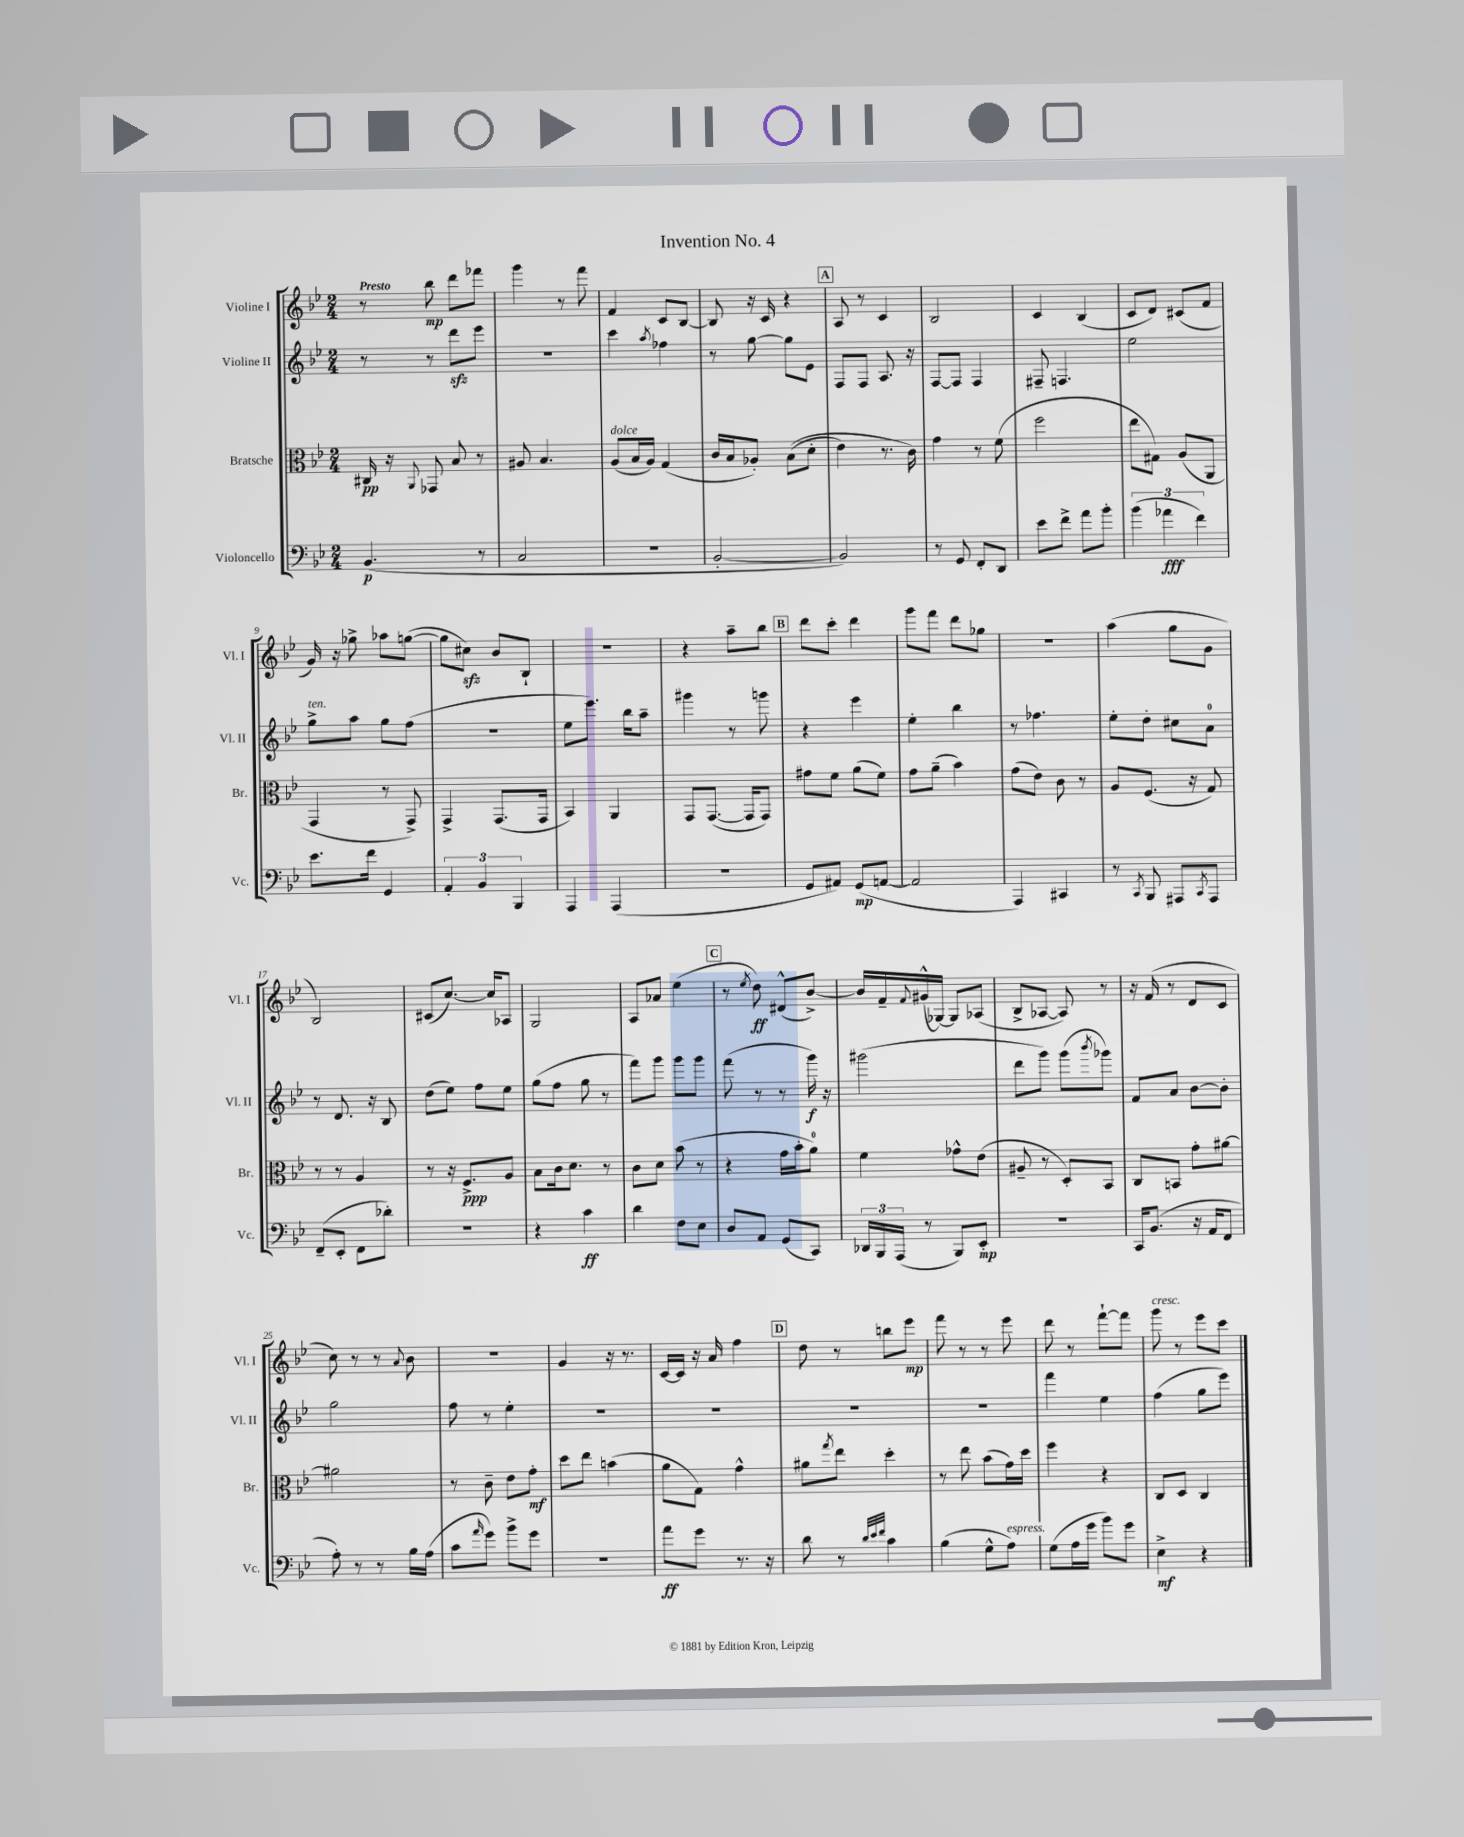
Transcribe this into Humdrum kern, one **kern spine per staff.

**kern	**dynam	**kern	**dynam	**kern	**dynam	**kern	**dynam
*part4	*part4	*part3	*part3	*part2	*part2	*part1	*part1
*staff4	*staff4	*staff3	*staff3	*staff2	*staff2	*staff1	*staff1
*I"Violoncello	*	*I"Bratsche	*	*I"Violine II	*	*I"Violine I	*
*I'Vc.	*	*I'Br.	*	*I'Vl. II	*	*I'Vl. I	*
*clefF4	*	*clefC3	*	*clefG2	*	*clefG2	*
*k[b-e-]	*	*k[b-e-]	*	*k[b-e-]	*	*k[b-e-]	*
*M2/4	*	*M2/4	*	*M2/4	*	*M2/4	*
=1	=1	=1	=1	=1	=1	=1	=1
!	!	!	!	!	!	!LO:TX:a:B:t=Presto	!
(4.BB-/	p	16C#X/	pp	8r	.	8r	.
.	.	16r	.	.	.	.	.
.	.	8qqAA/	.	.	.	.	.
.	.	8GG-X/	.	8r	.	8bb-\	mp
.	.	8B-/	.	8dddzz\L	.	8ddd\L	.
8r	.	8r	.	8eee-\J	.	8fff-X\J	.
=2	=2	=2	=2	=2	=2	=2	=2
2C/	.	8A#X/	.	2r	.	4ggg\	.
.	.	4.B-/	.	.	.	.	.
.	.	.	.	.	.	8r	.
.	.	.	.	.	.	8fff\	.
=3	=3	=3	=3	=3	=3	=3	=3
!	!	!LO:TX:a:i:t=dolce	!	!	!	!	!
2r	.	(8A/L	.	4ccc\	.	4f/	.
.	.	16B-/L	.	.	.	.	.
.	.	16A/JJ)	.	.	.	.	.
.	.	.	.	8qaa/	.	.	.
.	.	(4G/	.	4ff-X\	.	8c/L	.
.	.	.	.	.	.	[8B-/J	.
=4	=4	=4	=4	=4	=4	=4	=4
[2BB-'/	.	16c/LL	.	8r	.	8B-/]	.
.	.	16B-/J	.	.	.	.	.
.	.	8A-X'/J)	.	[8gg\	.	16r	.
.	.	.	.	.	.	16c/	.
.	.	((8B-\L	.	8gg\L]	.	4r	.
.	.	8d'\J	.	8e-\J	.	.	.
!!LO:REH:place=s1:t=A
=5	=5	=5	=5	=5	=5	=5	=5
2BB-/])	.	4e-\)	.	8F/L	.	8A/	.
.	.	.	.	8F/J	.	8r	.
.	.	8.r	.	8.A/	.	4c/	.
.	.	16c\)	.	16r	.	.	.
=6	=6	=6	=6	=6	=6	=6	=6
8r	.	4g\	.	[8F/L	.	2B-/	.
8GG/	.	.	.	8F/J]	.	.	.
8FF'/L	.	8r	.	4F/	.	.	.
8DD/J	.	(8f\	.	.	.	.	.
=7	=7	=7	=7	=7	=7	=7	=7
8e-\L	.	2ff\	.	8F#X~/	.	4c/	.
8f^\J	.	.	.	4.Fn/	.	.	.
8a\L	.	.	.	.	.	(4B-/	.
8b-'\J	.	.	.	.	.	.	.
=8	=8	=8	=8	=8	=8	=8	=8
(6b-\	.	8ee-\L	.	2ee-\	.	8c/L	.
.	.	8G#X\J)	.	.	.	8d/J)	.
6a-X\	fff	.	.	.	.	.	.
.	.	(8A/L	.	.	.	(8c#X/L	.
6f\)	.	.	.	.	.	.	.
.	.	8AA/J	.	.	.	8f/J	.
!!LO:LB:g=z
=9	=9	=9	=9	=9	=9	=9	=9
!	!	!	!	!LO:TX:a:i:t=ten.	!	!	!
8.e-\L	.	4GG/	.	8gg^\L	.	16g/)	.
.	.	.	.	.	.	16r	.
.	.	.	.	8aa\J	.	8gg-X^\	.
16f\Jk	.	.	.	.	.	.	.
4GG/	.	8r	.	8gg\L	.	8aa-X\L	.
.	.	8GG^/)	.	(8ff\J	.	([8ggn\J	.
=10	=10	=10	=10	=10	=10	=10	=10
6AA'/	.	4GG^/	.	2r	.	8gg\L]	.
.	.	.	.	.	.	8cc#Xzz\J)	.
6BB-/	.	.	.	.	.	.	.
.	.	(8.GG/L	.	.	.	8b-/L	.
6BBB-/	.	.	.	.	.	.	.
.	.	.	.	.	.	8B-`/J	.
.	.	16GG/Jk	.	.	.	.	.
=11	=11	=11	=11	=11	=11	=11	=11
4AAA/	.	4BB-/)	.	8ee-\L	.	2r	.
.	.	.	.	8.eee-\J)	.	.	.
(4AAA/	.	4AA/	.	.	.	.	.
.	.	.	.	16bb-\KL	.	.	.
.	.	.	.	8aa~\J	.	.	.
=12	=12	=12	=12	=12	=12	=12	=12
2r	.	8GG/L	.	4ggg#X\	.	4r	.
.	.	([8.GG/J	.	.	.	.	.
.	.	.	.	8r	.	8aa~\L	.
.	.	16GG/KL]	.	.	.	.	.
.	.	8GG/J)	.	8gggn\	.	8bb-\J	.
!!LO:REH:place=s1:t=B
=13	=13	=13	=13	=13	=13	=13	=13
8GG/L	.	8g#X\L	.	4r	.	8ddd\L	.
8AA#X/J)	.	8f\J	.	.	.	8ccc'\J	.
(8GG/L	mp	(8a\L	.	4eee-\	.	4ddd\	.
[8AAn/J	.	8f\J)	.	.	.	.	.
=14	=14	=14	=14	=14	=14	=14	=14
2AA/]	.	8g\L	.	4ee-'\	.	8ggg\L	.
.	.	(8a~\J	.	.	.	8fff\J	.
.	.	4b-\)	.	4bb-\	.	8ddd\L	.
.	.	.	.	.	.	8gg-X\J	.
=15	=15	=15	=15	=15	=15	=15	=15
4AAA/)	.	(8g\L	.	8r	.	2r	.
.	.	8e-\J)	.	4.ff-X\	.	.	.
4CC#X/	.	8c\	.	.	.	.	.
.	.	8r	.	.	.	.	.
=16	=16	=16	=16	=16	=16	=16	=16
8r	.	8A/L	.	8ee-'\L	.	(4aa\	.
8qCC/	.	.	.	.	.	.	.
8BBB-/	.	(8.F/J	.	8dd'\J	.	.	.
8AAA#X/L	.	.	.	8cc#X\L	.	8gg\L	.
.	.	16r	.	.	.	.	.
8qCC/	.	.	.	.	.	.	.
8AAA#/J	.	8G/)	.	8a\J	.	8g\J	.
!!LO:LB:g=z
=17	=17	=17	=17	=17	=17	=17	=17
(8FF~/L	.	8r	.	8r	.	2B-/)	.
8EE-'/J	.	8r	.	8.d/	.	.	.
8FF\L	.	4A/	.	.	.	.	.
.	.	.	.	16r	.	.	.
8d-X'\J)	.	.	.	8B-/	.	.	.
=18	=18	=18	=18	=18	=18	=18	=18
2r	.	8r	.	(8dd\L	.	(8c#X/L	.
.	.	16r	.	8ee-\J)	.	[8.cc/J)	.
.	.	8.F^/L	ppp	.	.	.	.
.	.	.	.	8ff\L	.	.	.
.	.	.	.	.	.	16cc/KL]	.
.	.	8A/J	.	8ee-\J	.	8A-X/J	.
=19	=19	=19	=19	=19	=19	=19	=19
4r	.	8B-\L	.	(8gg\L	.	2G/	.
.	.	16c\k	.	8ff\J	.	.	.
.	.	8.d\J	.	.	.	.	.
4c\	ff	.	.	8gg\	.	.	.
.	.	8r	.	8r	.	.	.
=20	=20	=20	=20	=20	=20	=20	=20
4d\	.	8c\L	.	8fff\L)	.	8A/L	.
.	.	8d\J	.	8ggg\J	.	8a-X/J	.
8F\L	.	(8b-\	.	8ggg\L	.	(4ee-\	.
8E-\J	.	8r	.	8ggg\J	.	.	.
!!LO:REH:place=s1:t=C
=21	=21	=21	=21	=21	=21	=21	=21
8D/L	.	4r	.	(8fff\	.	8r	.
.	.	.	.	.	.	8qee-/	.
8AA/J	.	.	.	8r	.	8dd\)	ff
(8GG/L	.	16g\LL	.	8r	.	(8d#X^^/L	.
.	.	16b-'\J	.	.	.	.	.
8CC/J)	.	8a\J)	.	16ggg\)	f	[8b-^/J)	.
.	.	.	.	16r	.	.	.
=22	=22	=22	=22	=22	=22	=22	=22
24DD-X/LL	.	4f\	.	(2ggg#X\	.	16b-/LL]	.
24BBB-/	.	.	.	.	.	.	.
.	.	.	.	.	.	16f~/	.
(24AAA/JJ	.	.	.	.	.	.	.
.	.	.	.	.	.	8qqf/	.
8r	.	.	.	.	.	(16g#X^^/	.
.	.	.	.	.	.	[16G-X/JJ)	.
8BBB-/L)	.	8g-X^^\L	.	.	.	8G-/L]	.
8EE-'/J	mp	(8e-\J	.	.	.	(8A-X/J	.
=23	=23	=23	=23	=23	=23	=23	=23
2r	.	8A#X~/	.	8ddd\L	.	8B-^/L	.
.	.	8r	.	8ggg\J)	.	[8A-X/J	.
.	.	8D'/L)	.	(8ggg\L	.	8A-/])	.
.	.	.	.	8qbbb-/	.	.	.
.	.	8BB-/J	.	8ggg-X\J)	.	8r	.
=24	=24	=24	=24	=24	=24	=24	=24
16CC/KL	.	8C/L	.	8f/L	.	16r	.
(8.BB-/J	.	.	.	.	.	(16f/	.
.	.	8BBn/J	.	8a/J	.	8r	.
16r	.	8g'\L	.	[8b-\L	.	8d/L	.
16AA/KL	.	.	.	.	.	.	.
8FF/J	.	[8a#X\J	.	8b-'\J]	.	8c/J	.
!!LO:LB:g=z
=25	=25	=25	=25	=25	=25	=25	=25
8A'\)	.	2a#X\]	.	2gg\	.	8cc\)	.
8r	.	.	.	.	.	8r	.
8r	.	.	.	.	.	8r	.
.	.	.	.	.	.	8qqa/	.
16B-\LL	.	.	.	.	.	8b-\	.
(16A\JJ	.	.	.	.	.	.	.
=26	=26	=26	=26	=26	=26	=26	=26
8c\L	.	8r	.	8ff\	.	2r	.
16qqa/	.	.	.	.	.	.	.
8g\J)	.	8c~\	.	8r	.	.	.
8b-^\L	.	8e-\L	.	4ee-'\	.	.	.
8g\J	.	8g'\J	mf	.	.	.	.
=27	=27	=27	=27	=27	=27	=27	=27
2r	.	8dd\L	.	2r	.	4g/	.
.	.	8ee-\J	.	.	.	.	.
.	.	(4bn\	.	.	.	16r	.
.	.	.	.	.	.	8.r	.
=28	=28	=28	=28	=28	=28	=28	=28
8a\L	ff	8a\L	.	2r	.	[16c/LL	.
.	.	.	.	.	.	16c/JJ]	.
8g\J	.	8G\J)	.	.	.	16r	.
.	.	.	.	.	.	16a/	.
8.r	.	4g^^\	.	.	.	4ff\	.
16r	.	.	.	.	.	.	.
!!LO:REH:place=s1:t=D
=29	=29	=29	=29	=29	=29	=29	=29
8d\	.	8a#X\L	.	2r	.	8dd\	.
.	.	8qgg/	.	.	.	.	.
8r	.	8ee-\J	.	.	.	8r	.
32qqd/LLL	.	.	.	.	.	.	.
32qqe-/	.	.	.	.	.	.	.
32qqf/JJJ	.	.	.	.	.	.	.
4c\	.	4dd'\	.	.	.	8bbn\L	.
.	.	.	.	.	.	8eee-\J	mp
=30	=30	=30	=30	=30	=30	=30	=30
(4B-\	.	8r	.	2r	.	8fff\	.
.	.	8ee-\	.	.	.	8r	.
8G^^\L	.	(8b-\L	.	.	.	8r	.
!LO:TX:a:i:t=espress.	!	!	!	!	!	!	!
8A\J)	.	16g\L)	.	.	.	8eee-\	.
.	.	16dd\JJ	.	.	.	.	.
=31	=31	=31	=31	=31	=31	=31	=31
(8G\L	.	4ff\	.	4fff\	.	8ddd\	.
16A\L	.	.	.	.	.	8r	.
16g\JJ	.	.	.	.	.	.	.
8b-\L)	.	4r	.	4ee-\	.	[8fff`\L	.
8g\J	.	.	.	.	.	8fff\J]	.
=32	=32	=32	=32	=32	=32	=32	=32
!	!	!	!	!	!	!LO:TX:a:i:t=cresc.	!
4E-^\	mf	8C/L	.	(4ff\	.	8ggg\	.
.	.	8D/J	.	.	.	8r	.
4r	.	4C/	.	8gg\L	.	8eee-\L	.
.	.	.	.	8eee-\J)	.	8ccc\J	.
==	==	==	==	==	==	==	==
*-	*-	*-	*-	*-	*-	*-	*-
